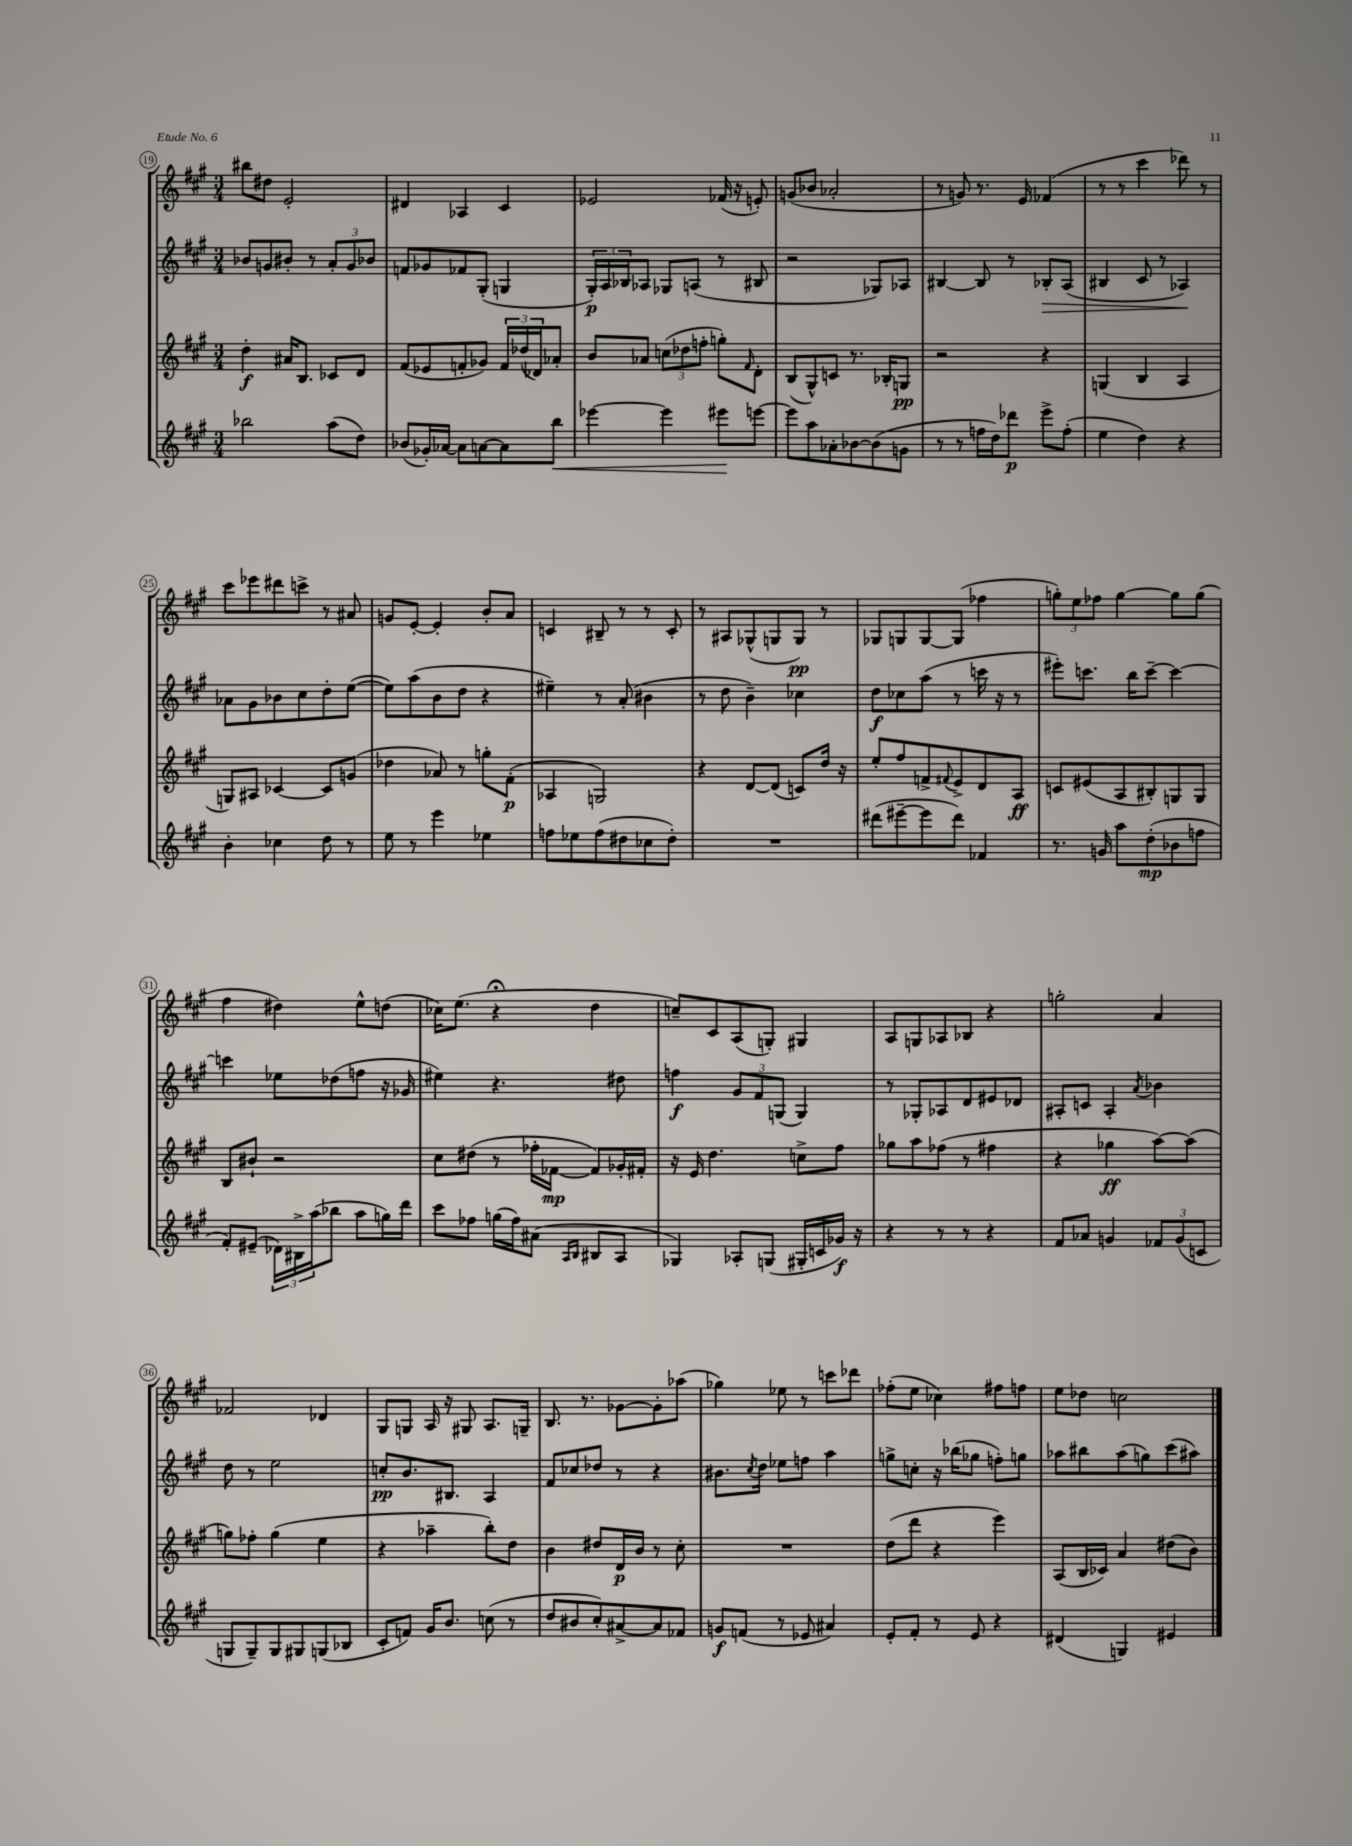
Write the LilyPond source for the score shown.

<<
\new StaffGroup <<
\new Staff = "s0" {
    \clef treble \key a \major \numericTimeSignature \time 3/4
    bis''8 dis''8 e'2-. |
    dis'4 aes4 cis'4 |
    ees'2 fes'16( r16 e'8-.) |
    g'8( bes'8 aes'2-. |
    r8 g'8) r8. e'16 fes'4( |
    r8 r8 cis'''4 des'''8) r8 |
    cis'''8 ees'''8 dis'''8 c'''8-> r8 ais'8 |
    g'8 e'8~-. e'4-. b'8-. a'8 |
    c'4 bis8-- r8 r8 c'8-. |
    r8 ais8 ges8-^( g8 g8\pp) r8 |
    ges8 g8 g8~ g8( fes''4 |
    \tuplet 3/2 { g''8-.) e''8 fes''8 } g''4~ g''8 g''8( |
    fis''4 dis''4) e''8-^ d''8( |
    ces''16) e''8.( r4\fermata d''4 |
    c''8--) cis'8 a8( g8-.) gis4 |
    a8 g8 aes8 bes8 r4 |
    g''2-. a'4 |
    fes'2 des'4 |
    gis8 g8 a16 r16 gis8 a8. g16-- |
    b8. r8. ges'8~ ges'8-. aes''8( |
    ges''4) ees''8 r8 c'''8 des'''8 |
    fes''8-.( e''8 ces''4) fis''8 f''8 |
    e''8 des''8 c''2 \bar "|." |
}
\new Staff = "s1" {
    \clef treble \key a \major \numericTimeSignature \time 3/4
    bes'8 g'8 bis'8-. r8 \tuplet 3/2 { a'8-. g'8 bes'8 } |
    f'8 ges'8 fes'8 gis8-.( g4 |
    \tuplet 3/2 { gis16-.\p) a16 bes16 } aes8 ges8 a8( r8 bis8 |
    r2 ges8) aes8 |
    bis4~ bis8 r8 bes8-.\> a8( |
    bis4 cis'8 r8 aes4\!) |
    aes'8 gis'8 bes'8 cis''8 d''8-. e''8~( |
    e''8) a''8( b'8 d''8 r4 |
    eis''4--) r8 a'8-.( bis'4 |
    r8 d''8 b'4--) ces''4 |
    d''8\f ces''8 a''8( r8 c'''16 r16 r8 |
    eis'''8-.) c'''8. b''16 c'''8~-- c'''4~ |
    c'''4 ees''8 des''8( f''8 r16 ges'16 |
    eis''4) r4. dis''8 |
    f''4\f \tuplet 3/2 { gis'8 fis'8 g8( } g4) |
    r8 ges8-. aes8 d'8 eis'8 des'8 |
    ais8-. c'8 ais4-. \acciaccatura { a'8 } bes'4 |
    d''8 r8 e''2 |
    c''8-.\pp b'8. bis8. a4 |
    fis'8 ces''8 des''8 r8 r4 |
    bis'8. \acciaccatura { cis''8 } d''16 ees''8 f''8 a''4 |
    g''8-> c''8-. r16 bes''16( ges''8 f''8-.) g''8 |
    aes''8 bis''8 aes''8( g''8) cis'''8( ais''8) \bar "|." |
}
\new Staff = "s2" {
    \clef treble \key a \major \numericTimeSignature \time 3/4
    d''4-.\f ais'16 b8. ces'8 d'8 |
    fis'8( ees'8 f'8-. ges'8) \tuplet 3/2 { f'16 des''16( des'16) } aes'8-. |
    b'8 aes'8 \tuplet 3/2 { c''8( des''8 f''8-. } g''8-.) \grace { fis'16 } d'8-. |
    b8( gis8-^) c'8 r8. bes16-. g8\pp |
    r2 r4 |
    g4( b4 a4 |
    g8) ais8 ces'4~ ces'8 g'8( |
    des''4 aes'8) r8 g''8-. fis'8-.\p( |
    aes4 g2) |
    r4 d'8~ d'8( c'8) d''16 r16 |
    e''8-. fis''8 f'8-> \appoggiatura { fis'8 } e'8-> d'8 a8\ff |
    c'8 eis'8( a8 bis8-.) g8 g8 |
    b8 bis'8-! r2 |
    cis''8 dis''8( r8 fes''16-. fes'16~\mp fes'8) ges'16-. fis'16-. |
    r16 e'16 d''4. c''8-> fis''8 |
    ges''8 a''8 fes''8( r8 fis''4 |
    r4 ges''4\ff a''8~) a''8( |
    g''8) fes''8-. g''4( e''4 |
    r4 aes''4-- b''8-.) d''8 |
    b'4 dis''8 d'16\p b'16 r8 cis''8-. |
    R2. |
    d''8( d'''8 r4 e'''4) |
    a8( b16 ces'16) a'4 dis''8( b'8) \bar "|." |
}
\new Staff = "s3" {
    \clef treble \key a \major \numericTimeSignature \time 3/4
    bes''2 a''8( d''8) |
    bes'8( ges'16-.) aes'16~ aes'8 a'8~ a'8 b''8\< |
    ees'''4~ ees'''4 eis'''8\! e'''8~ |
    e'''8 a''8 aes'8-. bes'8~ bes'8( g'8 |
    r8 r8 f''16 d''16) des'''8\p e'''8-> f''8-.( |
    e''4 d''4) r4 |
    b'4-. ces''4 d''8 r8 |
    e''8 r8 e'''4 ees''4 |
    f''8 ees''8 f''8( dis''8 ces''8 dis''8-.) |
    R2. |
    dis'''8( eis'''8~-- eis'''8 dis'''8) fes'4 |
    r8. g'16 a''8 d''8-.\mp( bes'8 f''8 |
    fis'8-.) eis'8--( \tuplet 3/2 { des'16) bis16-> a''16( } bes''8 a''8 g''16) d'''16 |
    cis'''8 fes''8 g''16( fes''16) ais'8( \grace { a16 b16 } bis8 a8 |
    ges4) aes8-. g8( gis16-. c'16 ges'16\f) r16 |
    r4 r8 r8 r4 |
    fis'8 aes'8 g'4 \tuplet 3/2 { fes'8 g'8( c'8 } |
    g8 g8--) g8 gis8 g8( bes8 |
    cis'8-. f'8) gis'16 b'8. c''8( r8 |
    d''8 bis'8 cis''8-.) ais'8~-> ais'8 fes'8 |
    g'8\f f'8( r8 ees'8 ais'4) |
    e'8-. fis'8-. r8 e'8 r4 |
    dis'4( g4) eis'4 \bar "|." |
}
>>
>>
\layout { \context { \Score currentBarNumber = #19 \override BarNumber.stencil = #(make-stencil-circler 0.1 0.3 ly:text-interface::print) } }
